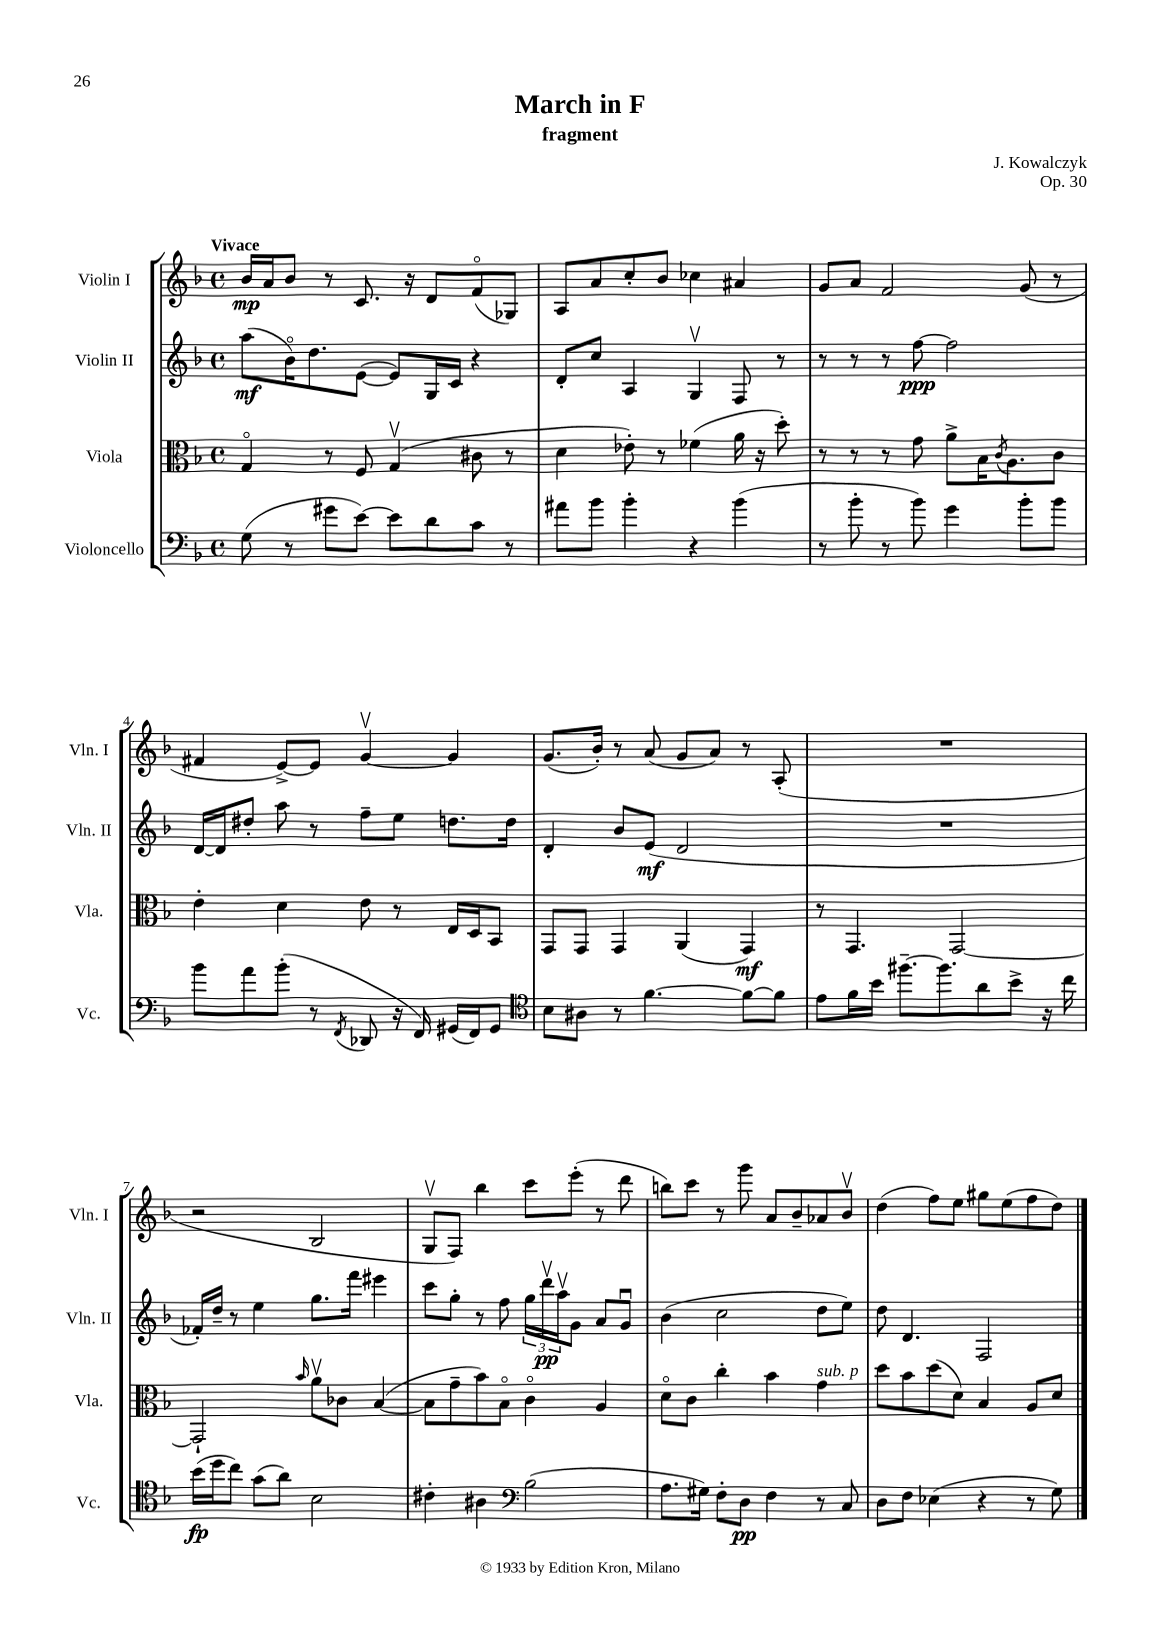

**kern	**dynam	**kern	**dynam	**kern	**dynam	**kern	**dynam
*part4	*part4	*part3	*part3	*part2	*part2	*part1	*part1
*staff4	*staff4	*staff3	*staff3	*staff2	*staff2	*staff1	*staff1
*I"Violoncello	*	*I"Viola	*	*I"Violin II	*	*I"Violin I	*
*I'Vc.	*	*I'Vla.	*	*I'Vln. II	*	*I'Vln. I	*
*clefF4	*	*clefC3	*	*clefG2	*	*clefG2	*
*k[b-]	*	*k[b-]	*	*k[b-]	*	*k[b-]	*
*M4/4	*	*M4/4	*	*M4/4	*	*M4/4	*
*met(c)	*	*met(c)	*	*met(c)	*	*met(c)	*
=1	=1	=1	=1	=1	=1	=1	=1
!	!	!	!	!	!	!LO:TX:a:B:t=Vivace	!
(8G\	.	4G/	.	(8aa\L	mf	16b-/LL	mp
.	.	.	.	.	.	16a/J	.
8r	.	.	.	16b-\K)	.	8b-/J	.
.	.	.	.	8.dd\	.	.	.
8g#X\L	.	8r	.	.	.	8r	.
[8e\J)	.	8F/	.	([8e\J	.	8.c/	.
8e\L]	.	(4Gv/	.	8e/L])	.	.	.
.	.	.	.	.	.	16r	.
8d\	.	.	.	16G/L	.	8d/L	.
.	.	.	.	16c/JJ	.	.	.
8c\J	.	8c#X\	.	4r	.	(8f/	.
8r	.	8r	.	.	.	8G-X/J)	.
=2	=2	=2	=2	=2	=2	=2	=2
8a#X\L	.	4d\	.	8d'/L	.	8A/L	.
8b-\J	.	.	.	8cc/J	.	8a/	.
4b-'\	.	8e-X'\)	.	4A/	.	8cc'/	.
.	.	8r	.	.	.	8b-/J	.
4r	.	(4f-X\	.	4Gv/	.	4cc-X\	.
(4b-\	.	16a\	.	8F/	.	4a#X/	.
.	.	16r	.	.	.	.	.
.	.	8dd'\)	.	8r	.	.	.
=3	=3	=3	=3	=3	=3	=3	=3
8r	.	8r	.	8r	.	8g/L	.
8b-'\	.	8r	.	8r	.	8a/J	.
8r	.	8r	.	8r	.	2f/	.
8b-\)	.	8g\	.	[8ff\	ppp	.	.
4g\	.	8a^\L	.	2ff\]	.	.	.
.	.	16B-\K	.	.	.	.	.
.	.	8qc/	.	.	.	.	.
.	.	8.A\	.	.	.	.	.
8b-'\L	.	.	.	.	.	(8g/	.
8b-\J	.	8c\J	.	.	.	8r	.
!!LO:LB:g=z
=4	=4	=4	=4	=4	=4	=4	=4
8b-\L	.	4e'\	.	[16d/LL	.	4f#X/	.
.	.	.	.	16d/J]	.	.	.
8a\	.	.	.	8dd#X'/J	.	.	.
(8b-'\J	.	4d\	.	8aa\	.	[8e^/L)	.
8r	.	.	.	8r	.	8e/J]	.
8qFF/	.	.	.	.	.	.	.
8DD-X/	.	8e\	.	8ff~\L	.	[4gv/	.
16r	.	8r	.	8ee\J	.	.	.
16FF/)	.	.	.	.	.	.	.
(16GG#X/LL	.	16E/LL	.	8.ddn\L	.	4g/]	.
16FF/J)	.	16D/J	.	.	.	.	.
8GG#/J	.	8BB-/J	.	.	.	.	.
.	.	.	.	16dd\Jk	.	.	.
=5	=5	=5	=5	=5	=5	=5	=5
*clefC4	*	*	*	*	*	*	*
8B-\L	.	8GG/L	.	4d'/	.	(8.g/L	.
8A#X\J	.	8GG/J	.	.	.	.	.
.	.	.	.	.	.	16b-'/Jk)	.
8r	.	4GG/	.	8b-/L	.	8r	.
[4.f\	.	.	.	(8e/J	mf	(8a/	.
.	.	(4AA/	.	2d/	.	8g/L	.
.	.	.	.	.	.	8a/J)	.
8f\L_	.	4GG/)	mf	.	.	8r	.
8f\J]	.	.	.	.	.	(8A'/	.
=6	=6	=6	=6	=6	=6	=6	=6
8e\L	.	8r	.	1r	.	1r	.
16f\L	.	4.GG/	.	.	.	.	.
16b-\JJ	.	.	.	.	.	.	.
[8.ff#X~\L	.	.	.	.	.	.	.
8.ff#\]	.	.	.	.	.	.	.
.	.	[2GG/	.	.	.	.	.
8a\	.	.	.	.	.	.	.
8b-^\J	.	.	.	.	.	.	.
16r	.	.	.	.	.	.	.
16cc\	.	.	.	.	.	.	.
!!LO:LB:g=z
=7	=7	=7	=7	=7	=7	=7	=7
(16b-\LL	fp	2GG`/]	.	16f-X'/LL)	.	2r	.
16dd\J	.	.	.	16dd~/JJ	.	.	.
8cc\J)	.	.	.	8r	.	.	.
(8g\L	.	.	.	4ee\	.	.	.
8a\J)	.	.	.	.	.	.	.
.	.	16qqb-/	.	.	.	.	.
2B-\	.	8av\L	.	8.gg\L	.	2B-/	.
.	.	8c-X\J	.	.	.	.	.
.	.	.	.	16fff\Jk	.	.	.
.	.	([4B-/	.	4eee#X\	.	.	.
=8	=8	=8	=8	=8	=8	=8	=8
4c#X'\	.	8B-\L]	.	8ccc\L	.	8Gv/L	.
.	.	8g~\	.	8gg'\J	.	8F/J)	.
4A#X\	.	8b-\)	.	8r	.	4bb-\	.
.	.	8B-\J	.	8ff\	.	.	.
*clefF4	*	*	*	*	*	*	*
(2B-\	.	4c\	.	24gg\LL	.	8ccc\L	.
.	.	.	.	24dddv\	pp	.	.
.	.	.	.	24aav\J	.	.	.
.	.	.	.	8g\J	.	(8eee'\J	.
.	.	4A/	.	8a/L	.	8r	.
.	.	.	.	8gu/J	.	8ddd\	.
=9	=9	=9	=9	=9	=9	=9	=9
8.A\L	.	8d\L	.	(4b-\	.	8bbn\L)	.
.	.	8c\J	.	.	.	8ccc\J	.
16G#X\Jk)	.	.	.	.	.	.	.
8F'\L	.	4cc'\	.	2cc\	.	8r	.
8D\J	pp	.	.	.	.	8ggg\	.
4F\	.	4b-\	.	.	.	8a/L	.
.	.	.	.	.	.	8b-~/	.
!	!	!LO:TX:a:i:t=sub. p	!	!	!	!	!
8r	.	4g\	.	8dd\L	.	8a-X/	.
8C/	.	.	.	8ee\J)	.	8b-v/J	.
=10	=10	=10	=10	=10	=10	=10	=10
8D\L	.	8dd\L	.	8dd\	.	(4dd\	.
8F\J	.	8b-\	.	4.d/	.	.	.
(4E-X\	.	(8dd\	.	.	.	8ff\L)	.
.	.	8d\J)	.	.	.	8ee\J	.
4r	.	4B-/	.	2F/	.	8gg#X\L	.
.	.	.	.	.	.	(8ee\	.
8r	.	8A/L	.	.	.	8ff\	.
8G\)	.	8d/J	.	.	.	8dd\J)	.
==	==	==	==	==	==	==	==
*-	*-	*-	*-	*-	*-	*-	*-
